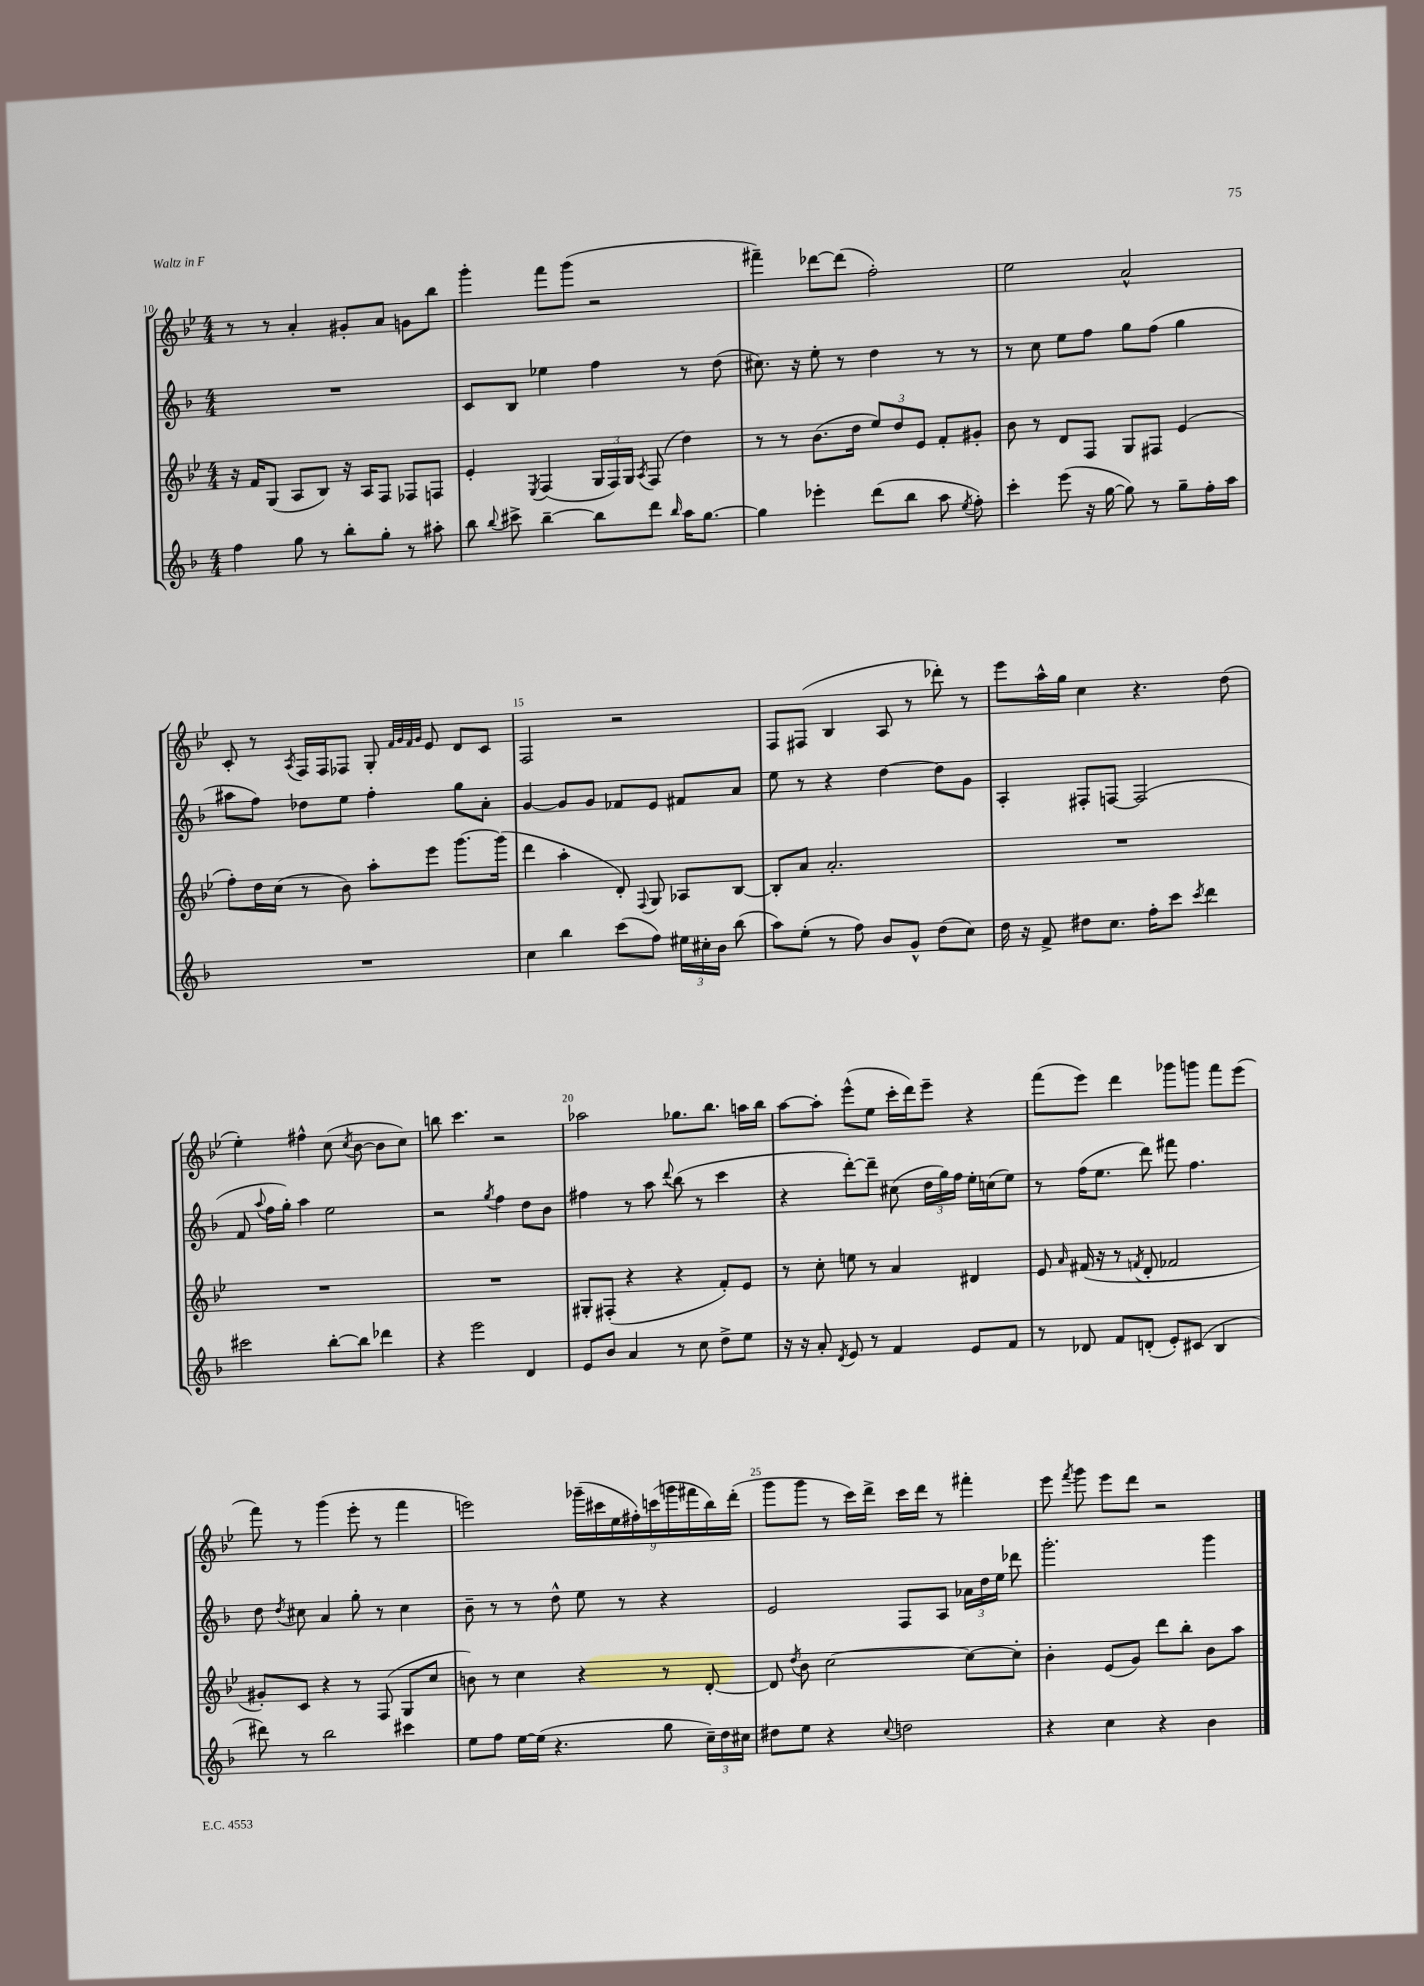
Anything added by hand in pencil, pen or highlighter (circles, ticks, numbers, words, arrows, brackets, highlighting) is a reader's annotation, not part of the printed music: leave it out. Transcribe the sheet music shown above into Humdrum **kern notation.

**kern	**kern	**kern	**kern
*staff4	*staff3	*staff2	*staff1
*clefG2	*clefG2	*clefG2	*clefG2
*k[b-]	*k[b-e-]	*k[b-]	*k[b-e-]
*M4/4	*M4/4	*M4/4	*M4/4
4ff	16r	1r	8r
.	16f	.	.
.	(8G	.	8r
8gg	8A	.	4a'
8r	8B-)	.	.
8bb-'	16r	.	8g#'
.	16A	.	.
8gg'	8F	.	8a
8r	8F-	.	8g
8aa#'	8F	.	8bb-
=	=	=	=
8bb-	4e-'	8c	4ggg'
8qqbb-	.	.	.
8ccc#^	.	8B-	.
.	8qE-	.	.
[4bb-~	(4F	4ee-	8fff
.	.	.	(8ggg
8bb-]	24G	4ff	2r
.	24F)	.	.
.	24G	.	.
.	8qA	.	.
8ddd	(8F	.	.
16qqbb-	.	.	.
16aa	4dd)	8r	.
[8.gg	.	.	.
.	.	(8dd	.
=	=	=	=
4gg]	8r	8.cc#)	4fff#~)
.	8r	.	.
.	.	16r	.
4eee-'	(8.b-	8ee'	[8ddd-
.	.	8r	(8ddd-]
.	16dd	.	.
(8ddd	12ee-)	4dd	2ff')
.	12dd	.	.
8bb-	.	.	.
.	12e-	.	.
8aa	8f'	8r	.
8qee	.	.	.
8ff')	8g#'	8r	.
=	=	=	=
4ccc'	8b-	8r	2ee-
.	8r	8cc	.
(8eee	8d	8ee	.
16r	8F	8ff	.
[16gg	.	.	.
8gg])	8G	8gg	2a^^
8r	8F#	(8ff	.
8gg~	(4e-	4gg	.
16ff'	.	.	.
16aa	.	.	.
=	=	=	=
1r	8ff')	8aa#	8c'
.	16dd	8ff)	8r
.	(16cc	.	.
.	.	.	8qA
.	8r	8dd-	16F
.	.	.	16F
.	8b-)	8ee	8F-
.	8aa'	4ff'	8G'
.	.	.	32qqf
.	.	.	32qqg
.	.	.	32qqf
.	.	.	32qqg
.	8eee-	.	8e-
.	[8.ggg	8gg	8d
.	.	8a'	8c
.	(16ggg]	.	.
=	=	=	=
4cc	4ddd	[4g	2F
4bb-	4aa'	8g]	.
.	.	8g	.
(8ccc	8d')	8f-	2r
.	8qqF	.	.
8ff)	8G	8e	.
24ee#	8A-	8f#	.
24cc#'	.	.	.
24b-	.	.	.
(8bb-	[8B-	8a	.
=	=	=	=
8aa)	8B-']	8ee	8F
(8ee'	8a	8r	(8F#
8r	2.a'	4r	4B-
8ff)	.	.	.
8b-	.	[4dd	8A
8g^^	.	.	8r
(8dd	.	8dd]	8ddd-')
8cc)	.	8g	8r
=	=	=	=
16dd	1r	4A'	8eee-
16r	.	.	.
8f^	.	.	16aa^^
.	.	.	16gg
8dd#	.	8F#'	4cc
8.cc	.	[8F	.
.	.	(2F]	4.r
16ff'	.	.	.
8ccc	.	.	.
8qccc	.	.	.
4ddd	.	.	.
.	.	.	(8dd
=	=	=	=
2ccc#	1r	8f	4ee-')
.	.	8qqaa	.
.	.	16ff	.
.	.	16gg')	.
.	.	4aa	4ff#^^
[8bb-'	.	2ee	(8cc
.	.	.	8qcc
8bb-]	.	.	[8b-
4ddd-	.	.	8b-]
.	.	.	8cc)
=	=	=	=
4r	1r	2r	8bb
.	.	.	4.ccc
2eee	.	.	.
.	.	8qgg	.
.	.	4ff	2r
4d	.	8dd	.
.	.	8b-	.
=	=	=	=
8e	8G#'	4ff#	2aa-
8b-	(8F#'	.	.
4a	4r	8r	.
.	.	8aa	.
.	.	8qqddd	.
8r	4r	(8bb-	8.gg-
8cc	.	8r	.
.	.	.	8.bb-
8dd^	8f')	4ccc	.
8ee	8e-	.	16aa
.	.	.	16bb-
=	=	=	=
16r	8r	4r	[8aa
16r	.	.	.
8a'	8cc'	.	8aa']
8qd	.	.	.
8e	8ee	[8ddd')	(8eee-^^
8r	8r	8ddd~]	8ee-
4f	4a	(8cc#	16ccc'
.	.	.	16ddd)
.	.	24dd	8eee-~
.	.	24gg)	.
.	.	24ff	.
8e	4d#	16ee'	4r
.	.	(16cc	.
8f	.	8ee)	.
=	=	=	=
8r	8e-	8r	(8fff
.	16qqa	.	.
8d-	(16f#	(16ff	8eee-)
.	16r	8.ee	.
8f	8r	.	4ddd
.	8qf	.	.
(8d'	8d'	8ddd)	.
8e')	2f-	8fff#	8ggg-
(8c#	.	4.ff	8ggg
4B-	.	.	8fff
.	.	.	(8eee-
=	=	=	=
8ddd#)	8g#')	8dd	8fff)
.	.	8qdd	.
8r	8c	8cc#	8r
2bb-	4r	4a	(4ggg
.	8r	8gg'	8eee-'
.	(8F	8r	8r
4ccc#	8G	4cc#	4fff
.	8cc	.	.
=	=	=	=
8ee	8b)	8b-~	2eee)
8ff	8r	8r	.
[16ee	4cc	8r	.
(16ee]	.	.	.
4.r	.	8dd^^	.
.	4r	8ee	(18ggg-~
.	.	.	18ccc#
.	.	.	18ee-
.	.	8r	.
.	.	.	18ff#')
.	.	.	(18ccc
8gg	8r	4r	.
.	.	.	18ggg
.	.	.	18fff#
24cc~)	[8d'	.	.
.	.	.	18bb-)
24dd	.	.	.
.	.	.	(18ddd'
24cc#	.	.	.
=	=	=	=
8dd#	8d]	2e	8ggg
.	8qdd	.	.
8ee	8b-	.	8ggg
4r	[2cc	.	8r
.	.	.	16ccc)
.	.	.	16ddd^
8qqcc	.	.	.
2dd	.	8F	16ccc
.	.	.	16ddd
.	.	8A	8r
.	8cc_	24a-	4fff#'
.	.	24dd	.
.	.	24ee	.
.	8cc']	8ddd-	.
=	=	=	=
4r	4b-'	2.ggg'	8eee-
.	.	.	8qfff
.	.	.	8ggg
4cc	(8e-	.	8eee-
.	8g)	.	8ddd
4r	8ddd	.	2r
.	8bb-'	.	.
4b-	8b-	4ggg	.
.	8aa	.	.
==	==	==	==
*-	*-	*-	*-
